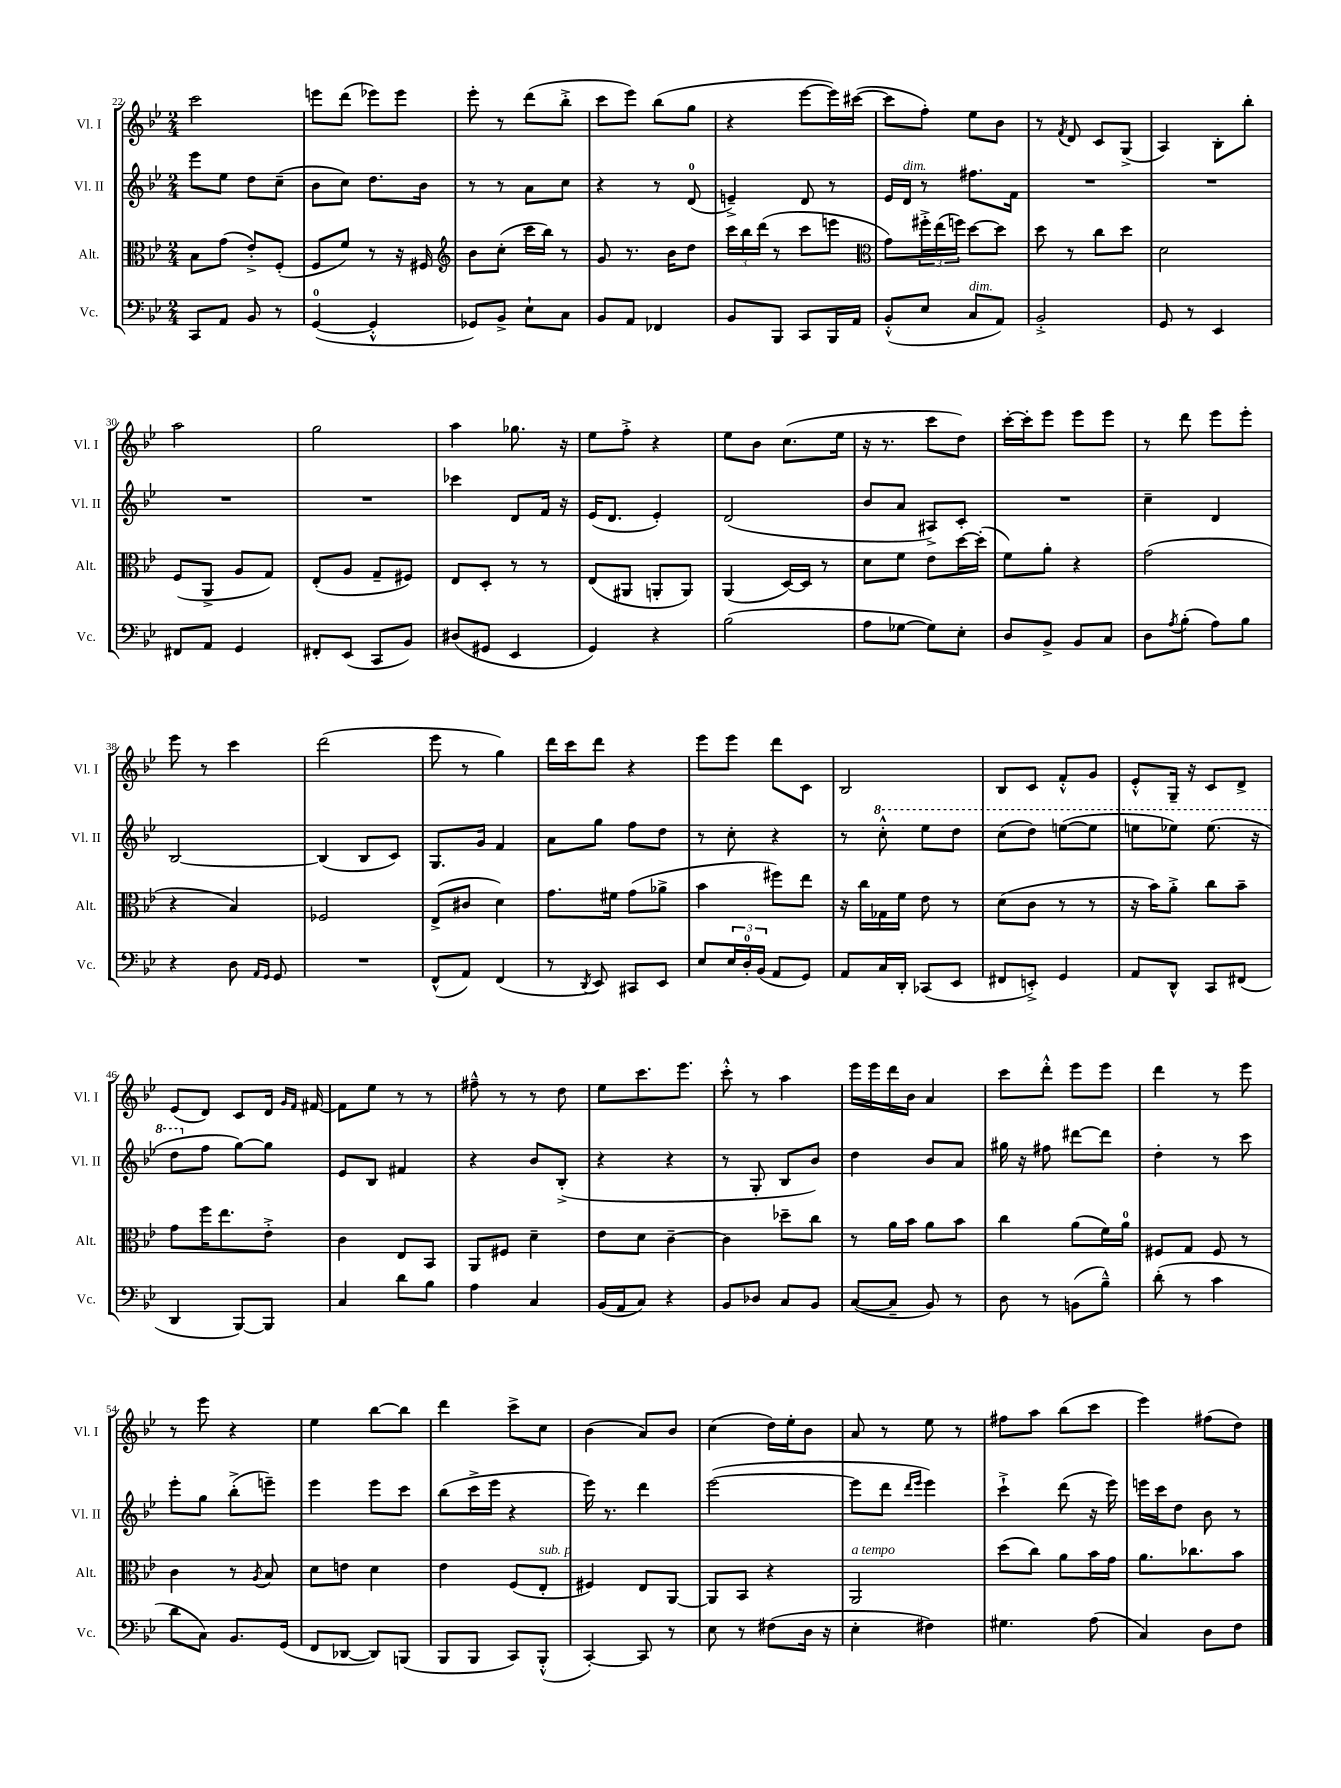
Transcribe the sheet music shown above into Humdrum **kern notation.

**kern	**kern	**kern	**kern
*part4	*part3	*part2	*part1
*staff4	*staff3	*staff2	*staff1
*I"Vc.	*I"Alt.	*I"Vl. II	*I"Vl. I
*I'Vc.	*I'Alt.	*I'Vl. II	*I'Vl. I
*clefF4	*clefC3	*clefG2	*clefG2
*k[b-e-]	*k[b-e-]	*k[b-e-]	*k[b-e-]
*M2/4	*M2/4	*M2/4	*M2/4
=22	=22	=22	=22
8CC/L	8B-\L	8eee-\L	2ccc\
8AA/J	(8g\J	8ee-\J	.
8BB-/	8e-'^/L)	8dd\L	.
8r	(8F'/J	(8cc~\J	.
=23	=23	=23	=23
([4GG/	8F/L	8b-\L	8eeen\L
.	8f/J)	8cc\J)	(8ddd\J
4GG'^^/]	8r	8.dd\L	8eee-X\L)
.	16r	.	8eee-\J
.	16F#X/	16b-\Jk	.
=24	=24	=24	=24
*	*clefG2	*	*
8GG-X/L)	8b-\L	8r	8eee-'\
8BB-^/J	(8cc'\J	8r	8r
8E-`\L	16ccc\LL	8a\L	(8ddd\L
.	16bb-\JJ)	.	.
8C\J	8r	8cc\J	8bb-'^\J
=25	=25	=25	=25
8BB-/L	8g/	4r	8ccc\L
8AA/J	8.r	.	8eee-\J)
4FF-X/	.	8r	(8bb-\L
.	16b-\KL	.	.
.	8dd\J	(8d/	8gg\J
=26	=26	=26	=26
8BB-/L	24ccc\LL	4en~^/)	4r
.	24bb-\	.	.
.	(24ddd\JJ	.	.
8BBB-/J	8r	.	.
8CC/L	8ccc\L	8d/	[8eee-\L
16BBB-/L	8eeen\J	8r	16eee-\L])
16AA/JJ	.	.	([16ccc#X\JJ
=27	=27	=27	=27
*	*clefC3	*	*
(8BB-'^^/L	8g\L)	16e-/LL	8ccc#\L]
!	!	!LO:TX:a:i:t=dim.	!
.	.	16d/JJ	.
8E-/J	24ff#X'^\L	8r	8ff'\J)
.	(24ee-\	.	.
.	24ffn\JJ)	.	.
!LO:TX:a:i:t=dim.	!	!	!
8C/L	[8dd\L	8.ff#X\L	8ee-\L
8AA/J)	8dd\J]	.	8b-\J
.	.	16f\Jk	.
=28	=28	=28	=28
2BB-'^/	8dd\	2r	8r
.	.	.	8qf/
.	8r	.	8d/
.	8cc\L	.	8c/L
.	8dd\J	.	(8G^/J
=29	=29	=29	=29
8GG/	2d\	2r	4A/)
8r	.	.	.
4EE-/	.	.	8B-'\L
.	.	.	8bb-'\J
!!LO:LB:g=z
=30	=30	=30	=30
8FF#X/L	(8F/L	2r	2aa\
8AA/J	8AA^/J	.	.
4GG/	8A/L	.	.
.	8G/J)	.	.
=31	=31	=31	=31
8FF#X'/L	(8E-'/L	2r	2gg\
(8EE-/J	8A/J	.	.
8CC/L	8G~/L	.	.
8BB-/J)	8F#X/J)	.	.
=32	=32	=32	=32
(8D#X/L	8E-/L	4ccc-X\	4aa\
8GG#X/J	8D'/J	.	.
4EE-/	8r	8d/L	8.gg-X\
.	8r	16f/Jk	.
.	.	16r	16r
=33	=33	=33	=33
4GG/)	(8E-/L	(16e-/KL	8ee-\L
.	.	8.d/J	.
.	8AA#X/J	.	8ff'^\J
4r	8AAn'/L	4e-'/)	4r
.	8AA/J)	.	.
=34	=34	=34	=34
(2B-\	(4AA/	(2d/	8ee-\L
.	.	.	8b-\J
.	[16D/LL)	.	(8.cc\L
.	16D/JJ]	.	.
.	8r	.	.
.	.	.	16ee-\Jk
=35	=35	=35	=35
8A\L	8d\L	8b-/L	16r
.	.	.	8.r
[8G-X\J	8f\J	8a/J	.
8G-\L])	8e-\L	8A#X^/L)	8ccc\L
8E-'\J	[16dd\L	8c'/J	8dd\J)
.	(16dd'\JJ]	.	.
=36	=36	=36	=36
8D/L	8f\L)	2r	[16ccc'\LL
.	.	.	16ccc'\J]
8BB-^/J	8a'\J	.	8eee-\J
8BB-/L	4r	.	8eee-\L
8C/J	.	.	8eee-\J
=37	=37	=37	=37
8D\L	(2g\	4cc~\	8r
8qA/	.	.	.
(8B-'\J	.	.	8ddd\
8A\L)	.	4d/	8eee-\L
8B-\J	.	.	8eee-'\J
!!LO:LB:g=z
=38	=38	=38	=38
4r	4r	[2B-/	8eee-\
.	.	.	8r
8D\	4B-/)	.	4ccc\
16qqAA/LL	.	.	.
16qqGG/JJ	.	.	.
8GG/	.	.	.
=39	=39	=39	=39
2r	2F-X/	(4B-/]	(2ddd\
.	.	8B-/L	.
.	.	8c/J)	.
=40	=40	=40	=40
(8FF^^/L	(8E-^/L	8.G/L	8eee-\
8AA/J)	8c#X/J	.	8r
.	.	16g/Jk	.
(4FF/	4d\)	4f/	4gg\)
=41	=41	=41	=41
8r	8.g\L	8a\L	16ddd\LL
.	.	.	16ccc\J
8qDD/	.	.	.
8EE-/)	.	8gg\J	8ddd\J
.	16f#X\Jk	.	.
8CC#X/L	(8g\L	8ff\L	4r
8EE-/J	8a-X^\J	8dd\J	.
=42	=42	=42	=42
8E-/L	4b-\	8r	8eee-\L
24E-/L	.	8cc'\	8eee-\J
24D'/	.	.	.
(24BB-/JJ	.	.	.
8AA/L	8ff#X\L)	4r	8ddd\L
8GG/J)	8ee-\J	.	8c\J
=43	=43	=43	=43
8AA/L	16r	8r	2B-/
.	16cc\LL	.	.
*	*	*8va	*
16C/L	16G-X\	8ccc'^^\	.
16DD'/JJ	16f\JJ	.	.
(8CC-X/L	8e-\	8eee-\L	.
8EE-/J	8r	8ddd\J	.
=44	=44	=44	=44
8FF#X/L	(8d\L	(8ccc\L	8B-/L
8EEn'^/J)	8c\J	8ddd\J)	8c/J
4GG/	8r	([8eeen\L	8f'^^/L
.	8r	8eee\J]	8g/J
=45	=45	=45	=45
8AA/L	16r	8eeen\L	8e-'^^/L
.	16b-\KL)	.	.
8DD^^/J	8a'^\J	8eee-X\J)	16G~/Jk
.	.	.	16r
8CC/L	8cc\L	(8.eee-\	8c/L
(8FF#X/J	8b-~\J	.	8d^/J
.	.	16r	.
!!LO:LB:g=z
=46	=46	=46	=46
4DD/	8g\L	8ddd\L	(8e-/L
*	*	*X8va	*
.	16ff\K	8ff\J	8d/J)
.	8.ee-\	.	.
[8BBB-/L)	.	[8gg\L)	8c/L
8BBB-/J]	8e-'^\J	8gg\J]	16d/Jk
.	.	.	16qqg/LL
.	.	.	16qqf/JJ
.	.	.	[16f#X/
=47	=47	=47	=47
4C/	4c\	8e-/L	8f#\L]
.	.	8B-/J	8ee-\J
8d\L	8E-/L	4f#X/	8r
8B-\J	8BB-/J	.	8r
=48	=48	=48	=48
4A\	8AA/L	4r	8ff#X~^^\
.	8F#X/J	.	8r
4C/	4d~\	8b-/L	8r
.	.	(8B-'^/J	8dd\
=49	=49	=49	=49
(16BB-/LL	8e-\L	4r	8ee-\L
16AA/J	.	.	.
8C/J)	8d\J	.	8.ccc\
4r	[4c~\	4r	.
.	.	.	8.eee-\J
=50	=50	=50	=50
8BB-/L	4c\]	8r	8ccc'^^\
8D-X/J	.	8G'/	8r
8C/L	8dd-X~\L	8B-/L	4aa\
8BB-/J	8cc\J	8b-/J)	.
=51	=51	=51	=51
([8C/L	8r	4dd\	16eee-\LL
.	.	.	16eee-\
8C~/J]	16a\LL	.	16ddd\
.	16b-\JJ	.	16b-\JJ
8BB-/)	8a\L	8b-/L	4a/
8r	8b-\J	8a/J	.
=52	=52	=52	=52
8D\	4cc\	16gg#X\	8ccc\L
.	.	16r	.
8r	.	8ff#X\	8ddd'^^\J
(8BBn\L	(8a\L	[8ddd#X\L	8eee-\L
8B-~^^\J)	16f\L)	8ddd#\J]	8eee-\J
.	16a\JJ	.	.
=53	=53	=53	=53
(8d'\	8F#X/L	4dd'\	4ddd\
8r	8G/J	.	.
4c\	8F#/	8r	8r
.	8r	8ccc\	8eee-\
!!LO:LB:g=z
=54	=54	=54	=54
8d\L	4c\	8eee-'\L	8r
8C\J)	.	8gg\J	8eee-\
8.BB-/L	8r	(8bb-'^\L	4r
.	8qA/	.	.
.	8B-/	8eeen~\J)	.
(16GG/Jk	.	.	.
=55	=55	=55	=55
8FF/L	8d\L	4eee-\	4ee-\
[8DD-X/J	8en\J	.	.
8DD-/L])	4d\	8eee-\L	[8bb-\L
(8BBBn/J	.	8ccc\J	8bb-\J]
=56	=56	=56	=56
8BBB-/L	4e-\	(8bb-\L	4ddd\
8BBB-/J	.	16ccc^\L	.
.	.	16eee-\JJ	.
8CC/L)	(8F/L	4r	8ccc^\L
!	!LO:TX:a:i:t=sub. p	!	!
(8BBB-'^^/J	8E-'/J	.	8cc\J
=57	=57	=57	=57
[4CC'/)	4F#X/)	16eee-\)	(4b-\
.	.	8.r	.
8CC/]	8E-/L	4ddd\	8a/L)
8r	[8AA/J	.	8b-/J
=58	=58	=58	=58
8E-\	8AA/L]	([2eee-\	(4cc\
8r	8BB-/J	.	.
(8F#X\L	4r	.	16dd\LL)
.	.	.	16ee-'\J
16D\Jk	.	.	8b-\J
16r	.	.	.
=59	=59	=59	=59
!	!LO:TX:a:i:t=a tempo	!	!
4E-'\	2AA/	8eee-\L]	8a/
.	.	8ddd\J	8r
.	.	16qqddd/LL	.
.	.	16qqeee-/JJ	.
4F#X\)	.	4eee-\)	8ee-\
.	.	.	8r
=60	=60	=60	=60
4.G#X\	(8dd\L	4ccc`^\	8ff#X\L
.	8cc\J)	.	8aa\J
.	8a\L	(8ddd\	(8bb-\L
(8A\	16b-\L	16r	8ccc\J
.	16g\JJ	16eee-\)	.
=61	=61	=61	=61
4C/)	8.a\L	16eeen\LL	4eee-\)
.	.	16ccc\J	.
.	.	8dd\J	.
.	8.cc-X\	.	.
8D\L	.	8b-\	(8ff#X\L
8F\J	8b-\J	8r	8dd\J)
==	==	==	==
*-	*-	*-	*-
